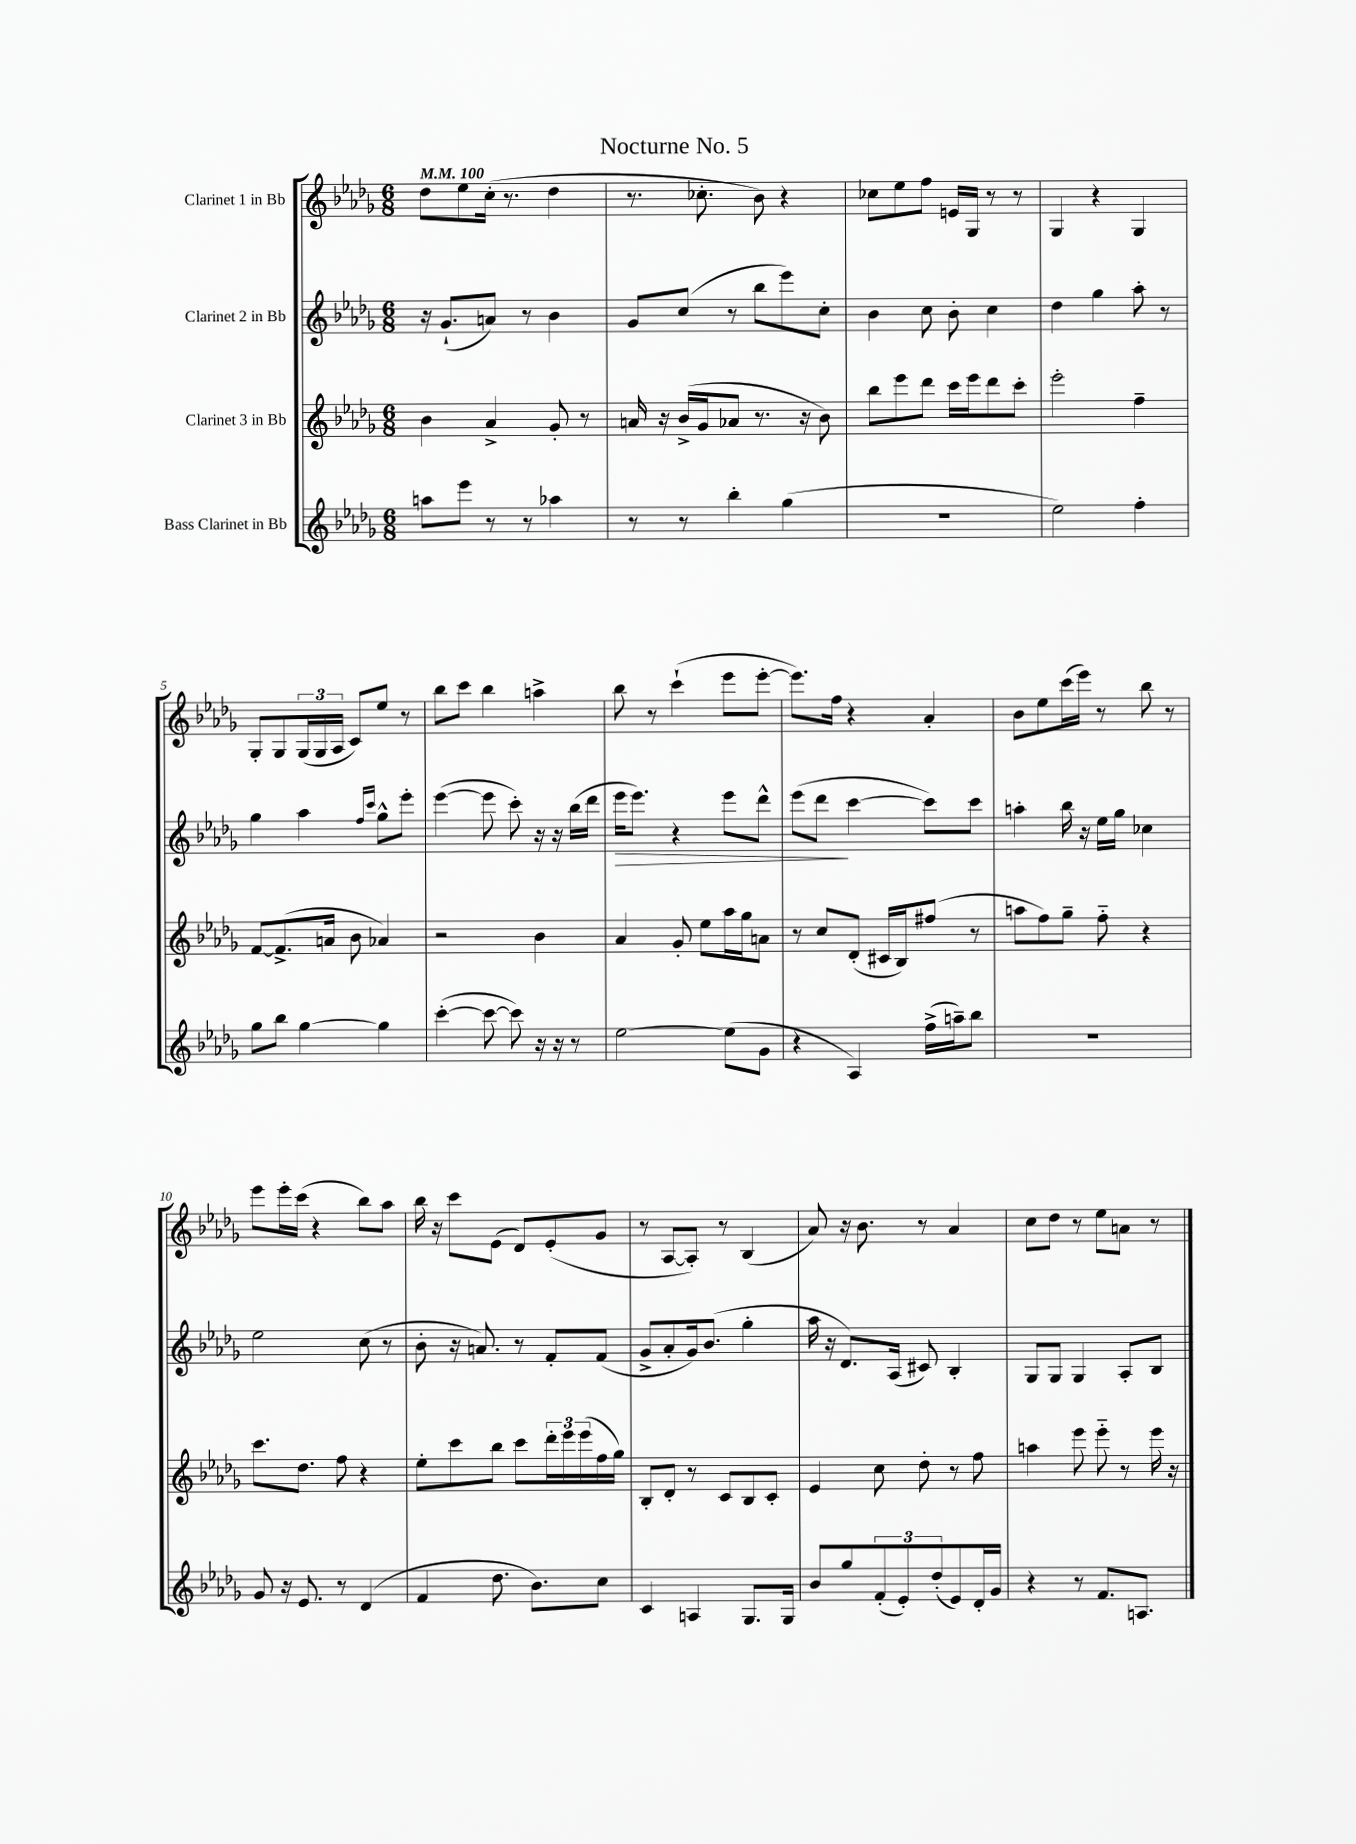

**kern	**kern	**kern	**dynam	**kern
*part4	*part3	*part2	*part2	*part1
*staff4	*staff3	*staff2	*staff2	*staff1
*I"Bass Clarinet in Bb	*I"Clarinet 3 in Bb	*I"Clarinet 2 in Bb	*	*I"Clarinet 1 in Bb
*clefG2	*clefG2	*clefG2	*	*clefG2
*k[b-e-a-d-g-]	*k[b-e-a-d-g-]	*k[b-e-a-d-g-]	*	*k[b-e-a-d-g-]
*M6/8	*M6/8	*M6/8	*	*M6/8
*MM100	*MM100	*MM100	*	*MM100
=1	=1	=1	=1	=1
8aan\L	4b-\	16r	.	8dd-\L
.	.	(8.g-`/L	.	.
8eee-\J	.	.	.	8ee-\
8r	4a-^/	8an/J)	.	(16cc'\Jk
.	.	.	.	8.r
8r	.	8r	.	.
4aa-X\	8g-'/	4b-\	.	4dd-\
.	8r	.	.	.
=2	=2	=2	=2	=2
8r	16an/	8g-/L	.	8.r
.	16r	.	.	.
8r	(16b-^/LL	(8cc/J	.	.
.	16g-/J	.	.	8.cc-X'\
4bb-'\	8a-X/J	8r	.	.
.	8.r	8bb-\L	.	8b-\)
(4gg-\	.	8eee-\)	.	4r
.	16r	.	.	.
.	8b-\)	8cc'\J	.	.
=3	=3	=3	=3	=3
2.r	8bb-\L	4b-\	.	8cc-X\L
.	8eee-\	.	.	8ee-\
.	8ddd-\J	8cc\	.	8ff\J
.	16ccc\LL	8b-'\	.	16en/LL
.	16eee-\J	.	.	16G-/JJ
.	8ddd-\	4cc\	.	8r
.	8ccc'\J	.	.	8r
=4	=4	=4	=4	=4
2ee-\)	2eee-'\	4dd-\	.	4G-/
.	.	4gg-\	.	4r
4ff'\	4ff~\	8aa-'\	.	4G-/
.	.	8r	.	.
!!LO:LB:g=z
=5	=5	=5	=5	=5
8gg-\L	[8f/L	4gg-\	.	8G-'/L
8bb-\J	(8.f^/]	.	.	8G-/
[4gg-\	.	4aa-\	.	(24G-/L
.	.	.	.	24G-/
.	16an/Jk	.	.	.
.	.	.	.	24A-/JJ
.	8b-\	.	.	8c/L)
.	.	16qqff/LL	.	.
.	.	16qqccc/JJ	.	.
4gg-\]	4a-X/)	8gg-^^\L	.	8ee-/J
.	.	8eee-'\J	.	8r
=6	=6	=6	=6	=6
([4ccc'\	2r	([4eee-\	.	8bb-\L
.	.	.	.	8ccc\J
8ccc\_	.	8eee-\]	.	4bb-\
8ccc\])	.	8ccc'\)	.	.
16r	4b-\	16r	.	4aan^\
16r	.	16r	.	.
8r	.	(16bb-\LL	.	.
.	.	16ddd-\JJ	.	.
=7	=7	=7	=7	=7
!	!	!	!LO:HP:b	!
[2ee-\	4a-/	16eee-\KL	>	8bb-\
.	.	8.eee-\J)	.	.
.	.	.	.	8r
.	8g-'/	4r	.	(4ccc`\
.	8ee-\L	.	.	.
(8ee-\L]	16aa-\L	8eee-\L	.	8eee-\L
.	16gg-\J	.	.	.
8g-\J	8an\J	8ddd-^^\J	.	[8eee-'\J
=8	=8	=8	=8	=8
4r	8r	(8eee-\L	.	8.eee-\L])
.	8cc/L	8ddd-\J	.	.
.	.	.	.	16ff\Jk
4A-/)	(8d-'/J	[4ccc\	]	4r
.	16c#X/LL	.	.	.
.	16B-/J)	.	.	.
(16ff^\LL	(8ff#X/J	8ccc\L])	.	4a-'/
16aan~\J)	.	.	.	.
8bb-\J	8r	8ccc\J	.	.
=9	=9	=9	=9	=9
2.r	8aan\L	4aan'\	.	8b-\L
.	8ff\)	.	.	8ee-\
.	8gg-~\J	16bb-\	.	(16ccc\L
.	.	16r	.	16eee-\JJ)
.	8ff\	16ee-\LL	.	8r
.	.	16gg-\JJ	.	.
.	4r	4cc-X\	.	8bb-\
.	.	.	.	8r
!!LO:LB:g=z
=10	=10	=10	=10	=10
8g-/	8.ccc\L	2ee-\	.	8eee-\L
16r	.	.	.	16eee-'\L
8.e-/	8.dd-\J	.	.	(16ccc\JJ
.	.	.	.	4r
8r	8ff\	.	.	.
(4d-/	4r	(8cc\	.	8bb-\L)
.	.	8r	.	8aa-\J
=11	=11	=11	=11	=11
4f/	8ee-'\L	8b-'\	.	16bb-\
.	.	.	.	16r
.	8ccc\	16r	.	8ccc\L
.	.	8.an/)	.	.
8.dd-\	8bb-\J	.	.	(8e-\J
.	8ccc\L	8r	.	8d-/L)
8.b-\L)	.	.	.	.
.	24ddd-'\L	8f'/L	.	(8e-'/
.	24eee-\	.	.	.
.	(24eee-\	.	.	.
8cc\J	16ff\	(8f/J	.	8g-/J
.	16gg-\JJ)	.	.	.
=12	=12	=12	=12	=12
4c/	8B-'/L	8g-^/L	.	8r
.	8d-'/J	8a-'/	.	[8A-/L
4An/	8r	16g-/k)	.	8A-'/J])
.	.	(8.b-/J	.	.
.	8c/L	.	.	8r
8.G-/L	8B-/	4gg-'\	.	(4B-/
.	8c'/J	.	.	.
16G-/Jk	.	.	.	.
=13	=13	=13	=13	=13
8b-/L	4e-/	16aa-\	.	8a-/)
.	.	16r	.	.
8gg-/	.	8.d-/L)	.	16r
.	.	.	.	8.b-\
(12f'/	8cc\	.	.	.
.	.	(16A-/Jk	.	.
12e-'/)	.	.	.	.
.	8dd-'\	8c#X/)	.	8r
(12dd-'/	.	.	.	.
8e-/)	8r	4B-'/	.	4a-/
16d-'/L	8ff\	.	.	.
16g-/JJ	.	.	.	.
=14	=14	=14	=14	=14
4r	4aan\	8G-/L	.	8cc\L
.	.	8G-/J	.	8dd-\J
8r	8eee-\	4G-/	.	8r
8.f/L	8eee-\	.	.	8ee-\L
.	8r	8A-'/L	.	8an\J
8.An/J	.	.	.	.
.	16eee-\	8B-/J	.	8r
.	16r	.	.	.
==	==	==	==	==
*-	*-	*-	*-	*-
